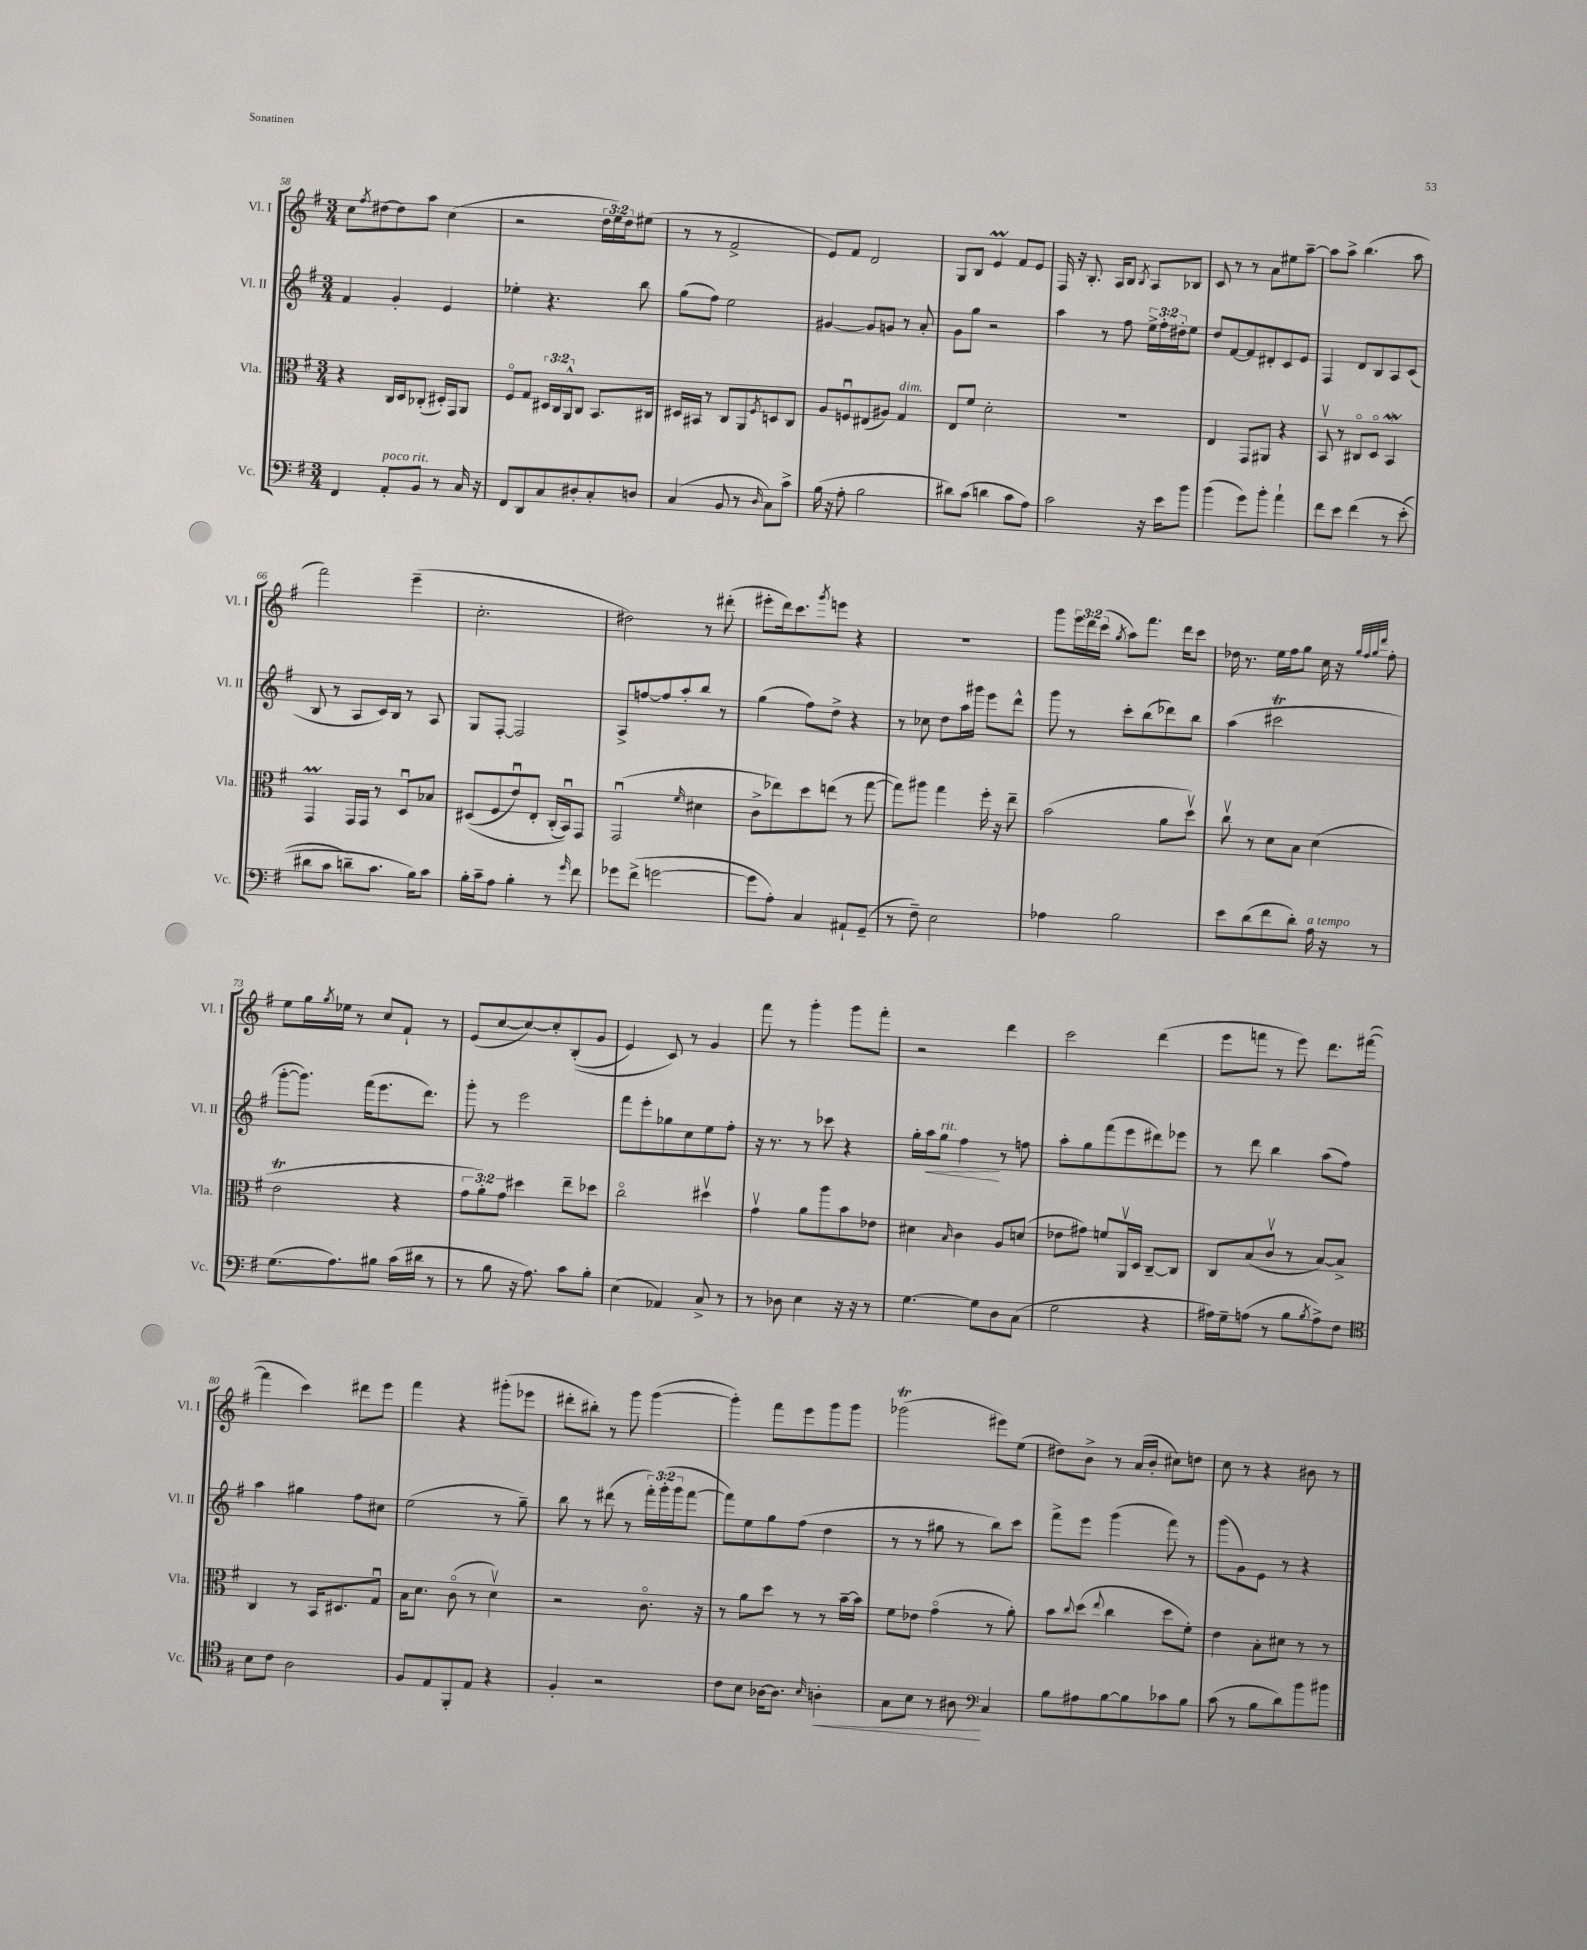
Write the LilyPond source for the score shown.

<<
\new StaffGroup <<
\new Staff = "s0" \with { instrumentName = "Vl. I" shortInstrumentName = "Vl. I" } {
    \clef treble \key g \major \numericTimeSignature \time 3/4 \override Staff.TupletNumber.text = #tuplet-number::calc-fraction-text
    c''8 \acciaccatura { fis''8 } dis''8~ dis''8 a''8 c''4( |
    r2 \tuplet 3/2 { d''16 e''16) d''16 } eis''8( |
    r8 r8 fis'2-> |
    e'8) fis'8 d'2 |
    g8 b8 e'4\prall fis'8 e'8 |
    fis16 r16 b8.-. a16 b8 \acciaccatura { b8 } a8 bes8 |
    c'8 r8 r8 a'8 eis''8 a''8~-- |
    a''8 a''8-> b''4.( a''8 |
    fis'''2) e'''4--( |
    c''2.-. |
    dis''2) r8 dis'''8-.( |
    eis'''8-. d'''16) c'''8. \acciaccatura { g'''8 } e'''8 r4 |
    R2. |
    g'''8 \tuplet 3/2 { e'''16 d'''16 c'''16( } \acciaccatura { g''8 } a''8) fis'''8. d'''16 c'''8 |
    des''16 r8. e''16 fis''16 g''8 c''16 r16 \grace { g''32 fis''32 g''32 d'''32 } fis''8-. |
    e''8 g''16 \acciaccatura { g''8 } ees''16 r8 c''8 fis'8-! r8 |
    e'8( c''8~ c''8~) c''8-. b8-.(\( g'8 |
    e'4) c'8\) r8 g'4 |
    fis'''8 r8 g'''4-. g'''8 fis'''8-. |
    r2 d'''4 |
    c'''2 d'''4( |
    e'''8 f'''8 r8 e'''8) d'''8. fis'''16~( |
    fis'''4 c'''4) dis'''8 e'''8 |
    fis'''4 r4 gis'''8-.( ees'''8 |
    dis'''8-. bis''8-.) r8 g'''8 g'''4~( |
    g'''4-.) fis'''8 e'''8 g'''8 g'''8 |
    ges'''2\trill( eis'''8) e''8( |
    dis''8) b'8-> r8 a'16( b'16-. cis''8) d''8 |
    c''8 r8 r4 bis'8 r8 \bar "|." |
}
\new Staff = "s1" \with { instrumentName = "Vl. II" shortInstrumentName = "Vl. II" } {
    \clef treble \key g \major \numericTimeSignature \time 3/4 \override Staff.TupletNumber.text = #tuplet-number::calc-fraction-text
    fis'4 g'4-. e'4 |
    ees''4-. r4. b''8 |
    g''8( fis''8) e''2 |
    gis'4~ gis'8 g'8 r8 a'8-. |
    g'8 g''8 r2 |
    a''4 r8 fis''8 \tuplet 3/2 { e''16-> fis''16-. dis''16-. } e''8 |
    d''8 fis'8~ fis'8 dis'8-. c'8 e'8 |
    fis4 d'8 b8 a8 c'8( |
    b8 r8 a8 c'16) b16 r8 a8 |
    g8 fis8~-. fis2 |
    a8-> f''8~ f''8 a''8-. b''8 r8 |
    g''4( fis''8) d''8-> r4 |
    r8 ces''8 d''8 a''16 gis'''16 e'''8 d'''8-^ |
    g'''8 r8 c'''8-. b''8( des'''8) b''8 |
    a''4( cis'''2\trill |
    g'''8~-. g'''8.) fis'''16( e'''8. d'''8.) |
    g'''8-. r8 e'''2 |
    fis'''8 e'''8-. ges''8 c''8 e''8 fis''8-. |
    r16 r8. r8 ces'''8 r4 |
    g''16-. a''16\< g''8^\markup { \italic "rit." } fis''4\! r8 f''8 |
    a''8-. g''8 fis'''8( e'''8 dis'''8) ees'''8 |
    r8 d'''8 b''4 a''8( fis''8) |
    a''4 gis''4 fis''8 cis''8 |
    e''2( r8 g''8--) |
    b''8 r8 dis'''8( r8 \tuplet 3/2 { fis'''16-.) g'''16-.( g'''16 } fis'''8~ |
    fis'''8) e''8 g''8 fis''8( d''4 |
    r8 r8 gis''8 r8 b''8) c'''8 |
    fis'''8-> e'''8 g'''4( fis'''8) r8 |
    g'''8( g'8) e'8 r8 r4 \bar "|." |
}
\new Staff = "s2" \with { instrumentName = "Vla." shortInstrumentName = "Vla." } {
    \clef alto \key g \major \numericTimeSignature \time 3/4 \override Staff.TupletNumber.text = #tuplet-number::calc-fraction-text
    r4 c16 d16 ces8-.( dis16-.) g,16 a,8 |
    fis8\flageolet g8 \tuplet 3/2 { dis16 c16 a,16-^ } c8 b,8. cis16 |
    dis16 bis,16 r8 c8 a,8 \acciaccatura { fis8 } d8 c8 |
    a8 f8\downbow eis8( ais8) g4^\markup { \italic "dim." } |
    e8 fis'8 d'2-. |
    R2. |
    e4 g,8 ais,8 r4 |
    b,8\upbow r8 cis8\flageolet d8\flageolet b,4\mordent |
    g,4\prall g,16 g,16 r8 d8\downbow bes8 |
    dis8(\( fis8 e'8\downbow) e8-. c16-.( b,16\downbow)\) g,8 |
    g,2\downbow( \grace { fis'16 } dis'4 |
    c'8-> ees''8) d''8 e''8( r8 g''8~ |
    g''8) ais''8 g''4 fis''16-. r16 e''8-- |
    b'2( a'8 d''8\upbow) |
    c''8\upbow r8 d'8 b8 d'4( |
    e'2\trill r4 |
    \tuplet 3/2 { g'8 a'8-.) g'8 } dis''4 e''8-- des''8 |
    c''2\flageolet dis''4\upbow |
    g'4\upbow a'8 a''8 b'8 ees'8 |
    dis'4 \grace { b16 } c'4 a8 d'8( |
    ees'8 gis'8) f'8 a,16\upbow d16 c8~-- c8 |
    c8 b8( c'8\upbow r8 b8~) b8-> |
    c4 r8 b,16 dis8. g8\downbow |
    b16 d'8. c'8\flageolet( r8 d'4\upbow) |
    r2 c'8.\flageolet r16 |
    r8 a'8 d''8 r8 r8 b'16~-- b'16 |
    fis'8 ees'8 g'4\flageolet( r8 a'8-.) |
    b'8 \appoggiatura { c''8 } d''8( \appoggiatura { e''8 } c''4 d''8 fis'8-.) |
    e'4 b8-. dis'8 r8 r8 \bar "|." |
}
\new Staff = "s3" \with { instrumentName = "Vc." shortInstrumentName = "Vc." } {
    \clef bass \key g \major \numericTimeSignature \time 3/4
    fis,4 a,8-.^\markup { \italic "poco rit." } b,8 r8 c16 r16 |
    fis,8 d,8 c8 dis8-. c8-. d8 |
    c4( b,8 r8 \grace { d16 } c8) c'8-> |
    b16( r16 a8-. b2 |
    dis'8) c'8( d'4 c'8 a8) |
    c'2 r16 e'16 b'8 |
    b'4( g'8) b'8-. a'4-! |
    fis'8 e'8 fis'4\( r8 e'8-.( |
    dis'8 c'8 d'8--) c'8. b16\) c'8 |
    b16-. c'16-- a8 b4-. r8 \grace { g'16 } fis'8 |
    ges'8 fis'8->( g'2~ |
    g'8 a8-.) c4 ais,8-! g,8--( |
    r8 fis8--) e2 |
    aes4 b2 |
    e'8 d'8( fis'8 d'8-.) a16^\markup { \italic "a tempo" } r16 r8 |
    g8.( a8.) bis8 c'16( dis'16 r8 |
    r8 b8 r16 a8.) c'8 b8-. |
    e4( aes,4) c8-> r8 |
    r8 des8 e4 r16 r16 r8 |
    g4.~ g8 d8 c8( |
    g2 r4 |
    ais16) g16-- a8( r8 b8 \acciaccatura { b8 } a8->) fis8 |
    \clef tenor b8 c'8 a2 |
    fis8 e8 fis,8-. e8 r4 |
    fis4-. r2 |
    c'8 b8 aes16~ aes8. \grace { b16 } a4-.\< |
    g8 b8 r8 ais8\! \clef bass c4 |
    b8 ais8 b8~ b8 ces'8 b8 |
    c'8( r8 b8 d'8) b'8 bis'8 \bar "|." |
}
>>
>>
\layout { \context { \Score currentBarNumber = #58 } }
